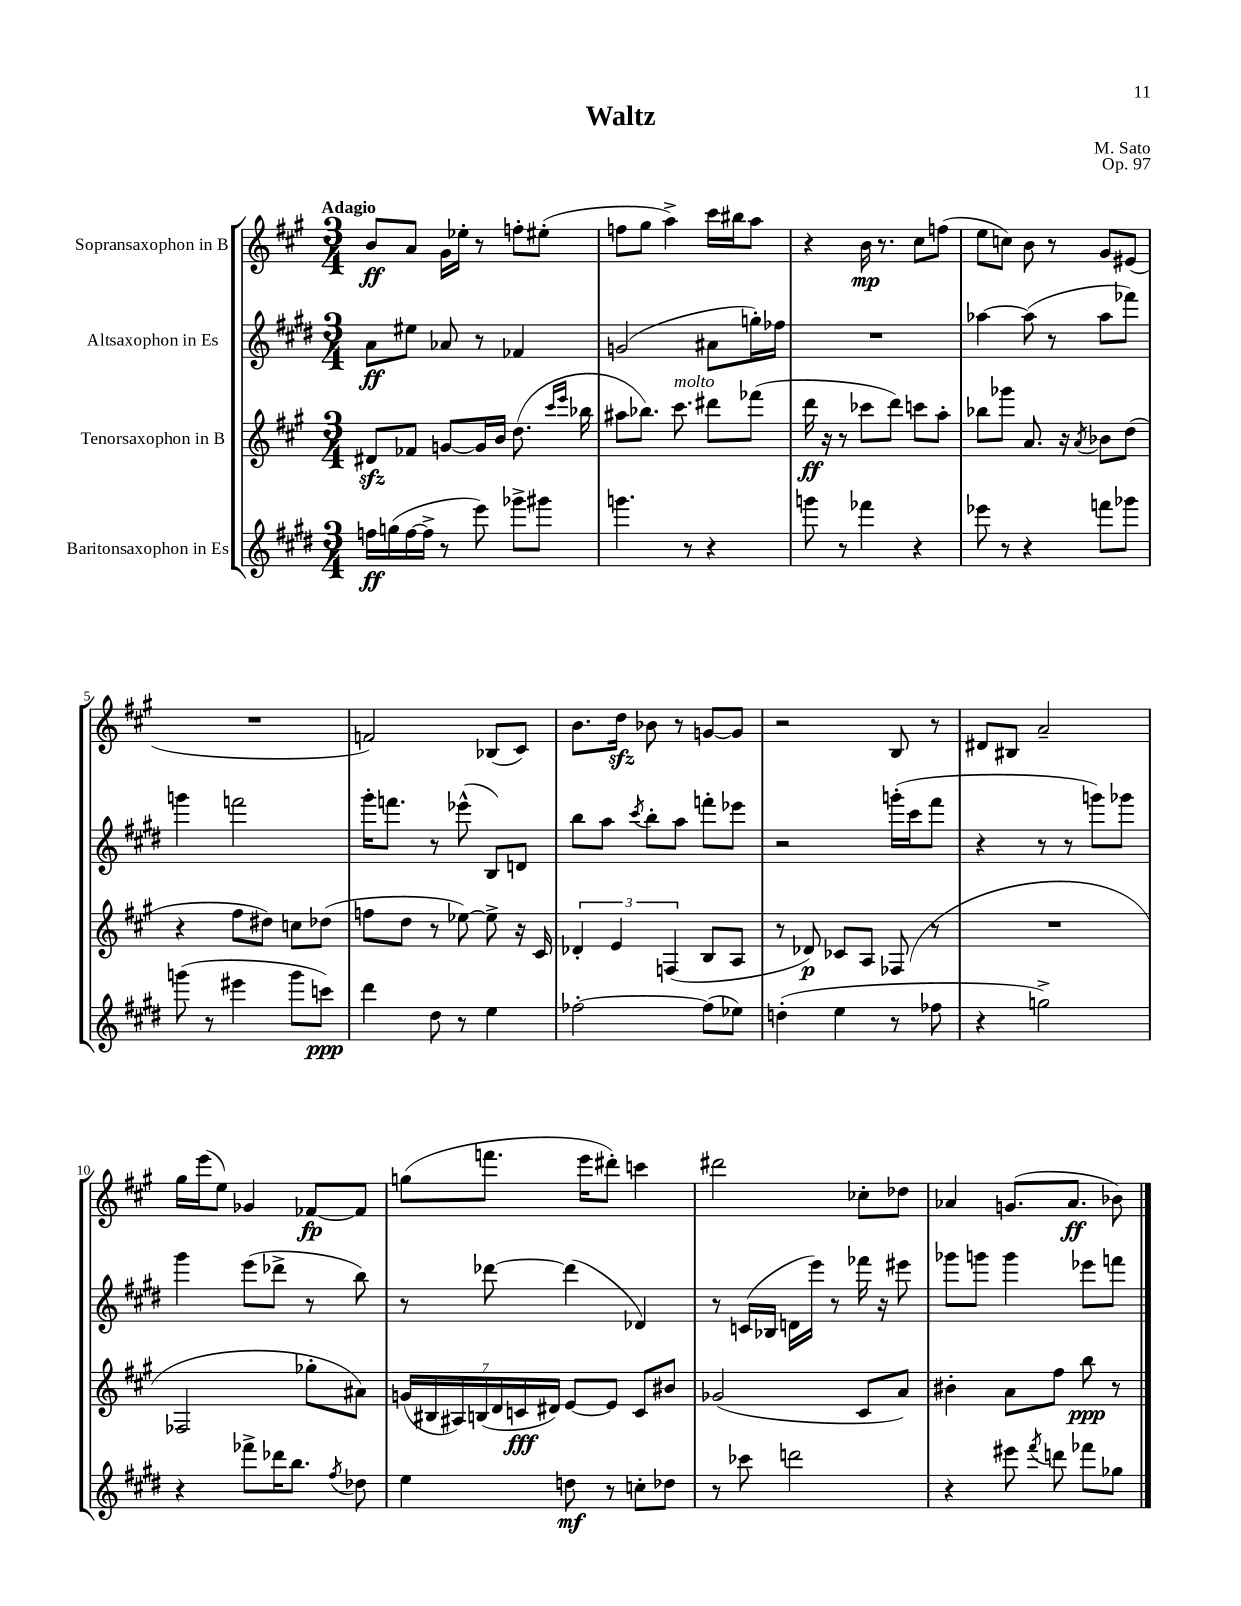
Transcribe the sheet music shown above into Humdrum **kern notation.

**kern	**kern	**kern	**kern
*staff4	*staff3	*staff2	*staff1
*clefG2	*clefG2	*clefG2	*clefG2
*k[f#c#g#d#]	*k[f#c#g#]	*k[f#c#g#d#]	*k[f#c#g#]
*M3/4	*M3/4	*M3/4	*M3/4
16ff	8d#	8a	8b
(16gg	.	.	.
[16ff	8f-	8ee#	8a
16ff^]	.	.	.
8r	[8g	8a-	16g#
.	.	.	16ee-'
8eee)	16g]	8r	8r
.	16b	.	.
8ggg-^	(8.dd	4f-	8ff'
8ggg#	.	.	(8ee#'
.	16qqccc#	.	.
.	16qqeee	.	.
.	16bb-	.	.
=	=	=	=
4.ggg	8aa#	(2g	8ff
.	8.bb-)	.	8gg#
.	.	.	4aa^)
.	8.ccc#	.	.
8r	.	.	.
4r	8ddd#	8a#	16ccc#
.	.	.	16bb#
.	(8fff-	16gg')	8aa
.	.	16ff-	.
=	=	=	=
8ggg	16ddd	2.r	4r
.	16r	.	.
8r	8r	.	.
4fff-	8ccc-	.	16b
.	.	.	8.r
.	8ddd)	.	.
4r	8ccc	.	8cc#
.	8aa'	.	(8ff
=	=	=	=
8eee-	8bb-	[4aa-	8ee
8r	8ggg-	.	8cc)
4r	8.a	(8aa-]	8b
.	.	8r	8r
.	16r	.	.
.	8qa	.	.
8fff	8b-	8aa-	8g#
8ggg-	(8dd	8fff-)	(8e#
=	=	=	=
(8ggg	4r	4ggg	2.r
8r	.	.	.
4eee#	8ff#	2fff	.
.	8dd#)	.	.
8ggg	8cc	.	.
8ccc)	(8dd-	.	.
=	=	=	=
4ddd#	8ff	16ggg#'	2f)
.	.	8.fff	.
.	8dd	.	.
8dd#	8r	8r	.
8r	[8ee-)	(8eee-^^	.
4ee	8ee-^]	8B)	(8B-
.	16r	8d	8c#)
.	16c#	.	.
=	=	=	=
[2ff-'	6d-'	8bb	8.b
.	.	8aa	.
.	6e	.	.
.	.	.	16dd
.	.	8qccc#	.
.	.	8bb'	8b-
.	(6F	.	.
.	.	8aa	8r
(8ff-]	8B	8fff'	[8g
8ee-)	8A	8eee-	8g]
=	=	=	=
(4dd'	8r	2r	2r
.	8d-)	.	.
4ee	8c-	.	.
.	8A	.	.
8r	(8F-	(16ggg'	8B
.	.	16ccc#	.
8ff-	8r	8fff#	8r
=	=	=	=
4r	2.r	4r	8d#
.	.	.	8B#
2gg^)	.	8r	2a~
.	.	8r	.
.	.	8ggg)	.
.	.	8ggg-	.
=	=	=	=
4r	2F-	4ggg#	16gg#
.	.	.	(16eee
.	.	.	8ee)
8fff-^	.	(8eee	4g-
16ddd-	.	8ddd-^	.
8.bb	.	.	.
.	8gg-'	8r	[8f-
8qff#	.	.	.
8dd-	8a#)	8bb)	8f-]
=	=	=	=
4ee	(28g	8r	(8gg
.	28B#	.	.
.	28A#)	.	.
.	(28B	.	.
.	.	[8ddd-	8.fff
.	28d	.	.
.	28c	.	.
.	28d#)	.	.
8dd	[8e	(4ddd-]	.
.	.	.	16eee
8r	8e]	.	8ddd#')
8cc'	8c	4d-)	4ccc
8dd-	8b#	.	.
=	=	=	=
8r	(2g-	8r	2ddd#
8ccc-	.	(16c	.
.	.	16B-	.
2ddd	.	16d	.
.	.	16eee)	.
.	.	8r	.
.	8c#	16fff-	8cc-'
.	.	16r	.
.	8a)	8eee#	8dd-
=	=	=	=
4r	4b#'	8ggg-	4a-
.	.	8ggg	.
8eee#	8a	4ggg	(8.g
8qfff#	.	.	.
8ddd	8ff#	.	.
.	.	.	8.a-
8fff-	8bb	8eee-	.
8gg-	8r	8fff	8b-)
==	==	==	==
*-	*-	*-	*-
